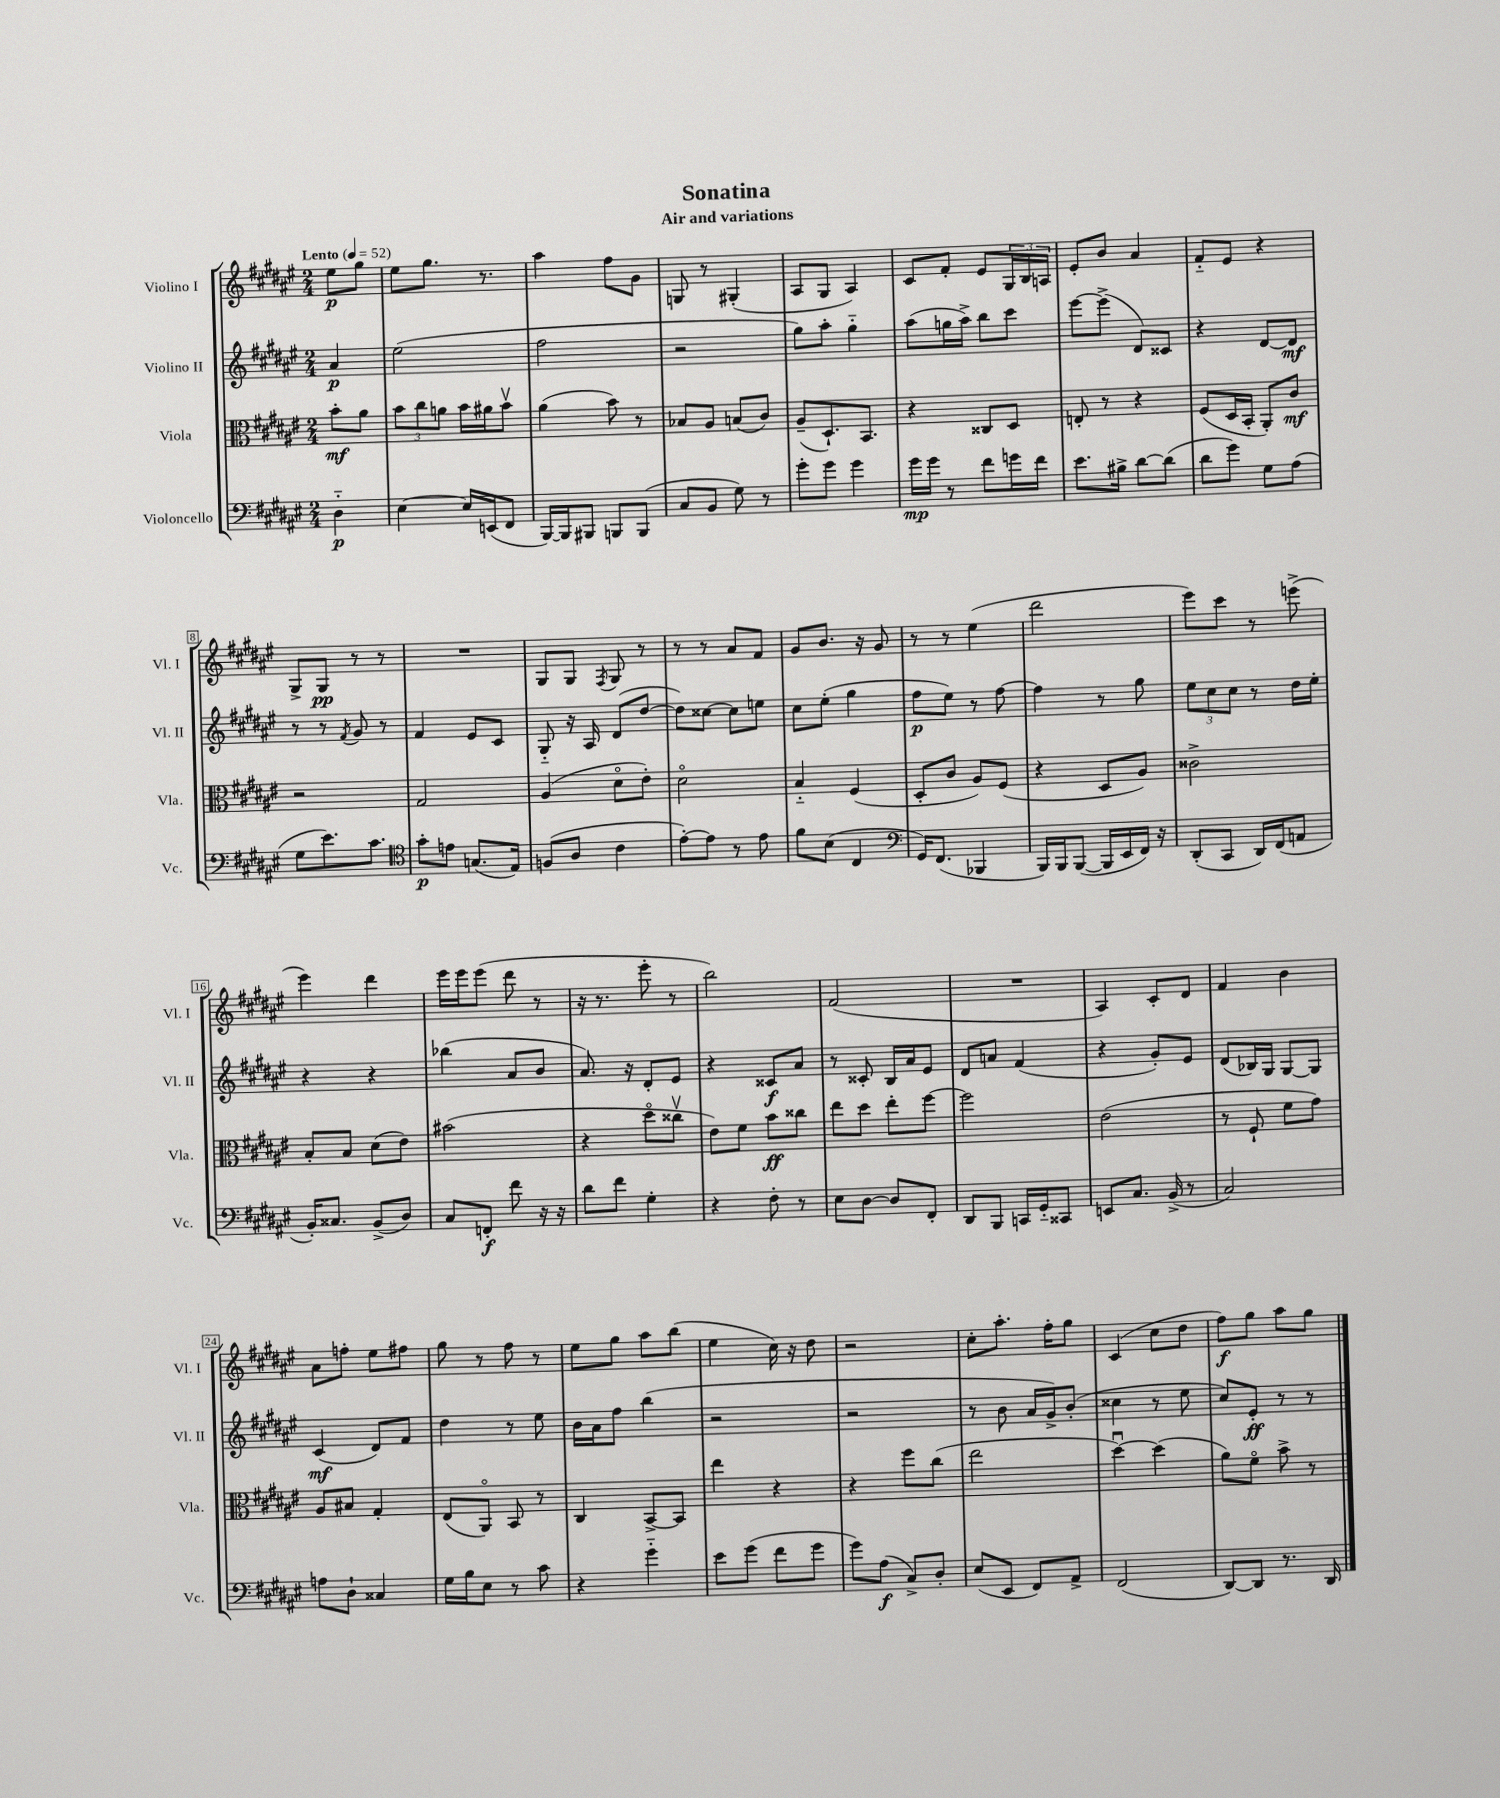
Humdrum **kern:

**kern	**kern	**kern	**kern
*staff4	*staff3	*staff2	*staff1
*clefF4	*clefC3	*clefG2	*clefG2
*k[f#c#g#d#a#e#]	*k[f#c#g#d#a#e#]	*k[f#c#g#d#a#e#]	*k[f#c#g#d#a#e#]
*M2/4	*M2/4	*M2/4	*M2/4
*MM52	*MM52	*MM52	*MM52
4D#'~	8b'	4a#	8ee#
.	8a#	.	8gg#
=	=	=	=
[4E#	12b	(2ee#	8ee#
.	12cc#	.	.
.	.	.	8.gg#
.	12a	.	.
16E#]	16b	.	.
(16EE	16a#	.	8.r
8FF#	8bv	.	.
=	=	=	=
[16BBB)	(4a#	2ff#	4aa#
16BBB]	.	.	.
8BBB#	.	.	.
8BBB	8b)	.	8ff#
(8BBB	8r	.	8g#
=	=	=	=
8C#	8B-	2r	8G
8BB	8A#	.	8r
8G#)	(8B	.	(4G#'
8r	8c#)	.	.
=	=	=	=
8g#'	(8A#~	8gg#)	8A#
8g#	8.D#`)	8aa#'	8G#
4g#	.	4gg#'~	4A#)
.	8.BB	.	.
=	=	=	=
16g#	4r	(8aa#	8c#
16g#	.	.	.
8r	.	16gg	8f#'
.	.	16aa#^)	.
8f#	8C##	8bb	8e#
16g	8D#	8ccc#	24G#
.	.	.	24B
16f#	.	.	.
.	.	.	24A
=	=	=	=
8.e#	8E'	[8eee#	8e#'
.	8r	(8eee#^]	8b
16B#^	.	.	.
[8d#	4r	8d#)	4a#
(8d#]	.	8c##	.
=	=	=	=
8d#	(8F#	4r	8f#'~
8g#)	16D#	.	8e#
.	16BB'	.	.
8G#	8AA#')	[8d#	4r
(8A#	8c#	8d#]	.
=	=	=	=
8G#	2r	8r	8G#^
8.e#)	.	8r	8G#
.	.	8qf#	.
.	.	8g#	8r
8.c#	.	.	.
.	.	8r	8r
=	=	=	=
*clefC4	*	*	*
8g#'	2G#	4f#	2r
8e	.	.	.
(8.G	.	8e#	.
.	.	8c#	.
16E#)	.	.	.
=	=	=	=
(8F	(4A#	8G#'~	8G#
8A#	.	16r	8G#
.	.	16A#	.
.	.	.	8qF#
4c#	8d#o	(8d#	8G#
.	8e#')	[8dd#	8r
=	=	=	=
[8e#')	2d#o	8dd#])	8r
8e#]	.	[8cc##	8r
8r	.	8cc##]	8a#
8e#	.	8ee	8f#
=	=	=	=
8f#	4B'~	8cc#	8g#
(8B	.	(8ee#'	8.b
4C#	(4F#	4gg#	.
.	.	.	16r
.	.	.	8g#
=	=	=	=
*clefF4	*	*	*
16GG#)	8D#'	8ff#	8r
(8.FF#	.	.	.
.	8c#	8ee#)	8r
4BBB-	8A#)	8r	(4ee#
.	(8F#	[8ff#	.
=	=	=	=
16BBB)	4r	4ff#]	2ddd#
16BBB	.	.	.
([8BBB	.	.	.
16BBB]	8D#	8r	.
16EE#	.	.	.
16FF#)	8A#)	8gg#	.
16r	.	.	.
=	=	=	=
(8DD#'	2c##^	12ee#	8eee#)
.	.	12cc#	.
8CC#	.	.	8ccc#
.	.	12cc#	.
16DD#)	.	8r	8r
(16FF#	.	.	.
8AA	.	16dd#	(8eee^
.	.	16ee#'	.
=	=	=	=
16BB')	8B'	4r	4eee#)
8.C##	.	.	.
.	8B	.	.
(8BB^	(8d#	4r	4ddd#
8D#)	8e#)	.	.
=	=	=	=
8C#	(2b#	(4bb-	16eee#
.	.	.	16eee#
8FF'	.	.	(8eee#
8f#	.	8a#	8ddd#
16r	.	8b	8r
16r	.	.	.
=	=	=	=
8d#	4r	8.a#)	16r
.	.	.	8.r
8f#	.	.	.
.	.	16r	.
4G#'	8dd#o	8d#'	8eee#'
.	8cc##v	8e#	8r
=	=	=	=
4r	8e#)	4r	2bb)
.	8f#	.	.
8F#'	8b	8c##	.
8r	8cc##	8a#	.
=	=	=	=
8E#	8ee#	8r	(2f#
[8D#	8dd#	8c##'	.
8D#]	8ee#'	16B	.
.	.	16a#	.
8FF#'	[8ff#	8e#	.
=	=	=	=
8DD#	2ff#]	8d#	2r
8BBB	.	8a	.
16CC	.	(4f#	.
16GG#'~	.	.	.
8CC##	.	.	.
=	=	=	=
8EE	(2e#	4r	4A#)
8.C#	.	.	.
.	.	8g#')	8c#'
(16BB^	.	.	.
8r	.	8e#	8d#
=	=	=	=
2C#)	8r	(8d#	4f#
.	8F#`	16B-)	.
.	.	16G#	.
.	8f#	[8G#	4b
.	8g#)	8G#]	.
=	=	=	=
8A	8A#	(4c#	8a#
8D#`	8B#	.	8ff'
4C##	4G#'	8d#)	8ee#
.	.	8f#	8ff#
=	=	=	=
16G#	(8E#	4dd#	8gg#
16B	.	.	.
8E#	8AA#o)	.	8r
8r	8BB	8r	8ff#
8c#	8r	8ee#	8r
=	=	=	=
4r	4C#	16b	8ee#
.	.	16a#	.
.	.	8ff#	8gg#
4g#'~	[8BB^	(4bb	8aa#
.	8BB]	.	(8bb
=	=	=	=
8e#	4ee#	2r	4ee#
(8g#	.	.	.
8f#	4r	.	16cc#)
.	.	.	16r
8g#	.	.	8dd#
=	=	=	=
8g#)	4r	2r	2r
(8A#	.	.	.
8C#^)	8ff#	.	.
8D#'	(8cc#	.	.
=	=	=	=
(8E#	2ee#	8r	8cc#'
8EE#	.	8b	8.aa#'
8FF#)	.	16a#	.
.	.	16g#^)	16ff#'
8AA#^	.	(8b'	8gg#
=	=	=	=
(2FF#	[4dd#u)	4cc##	(4c#
.	(4dd#]	8r	8cc#
.	.	8ee#	8dd#
=	=	=	=
[8DD#)	8a#)	8cc#)	8ff#)
8DD#]	8f#o	8e#'	8gg#
8.r	8b^	8r	8aa#
.	8r	8r	8gg#
16DD#	.	.	.
==	==	==	==
*-	*-	*-	*-
